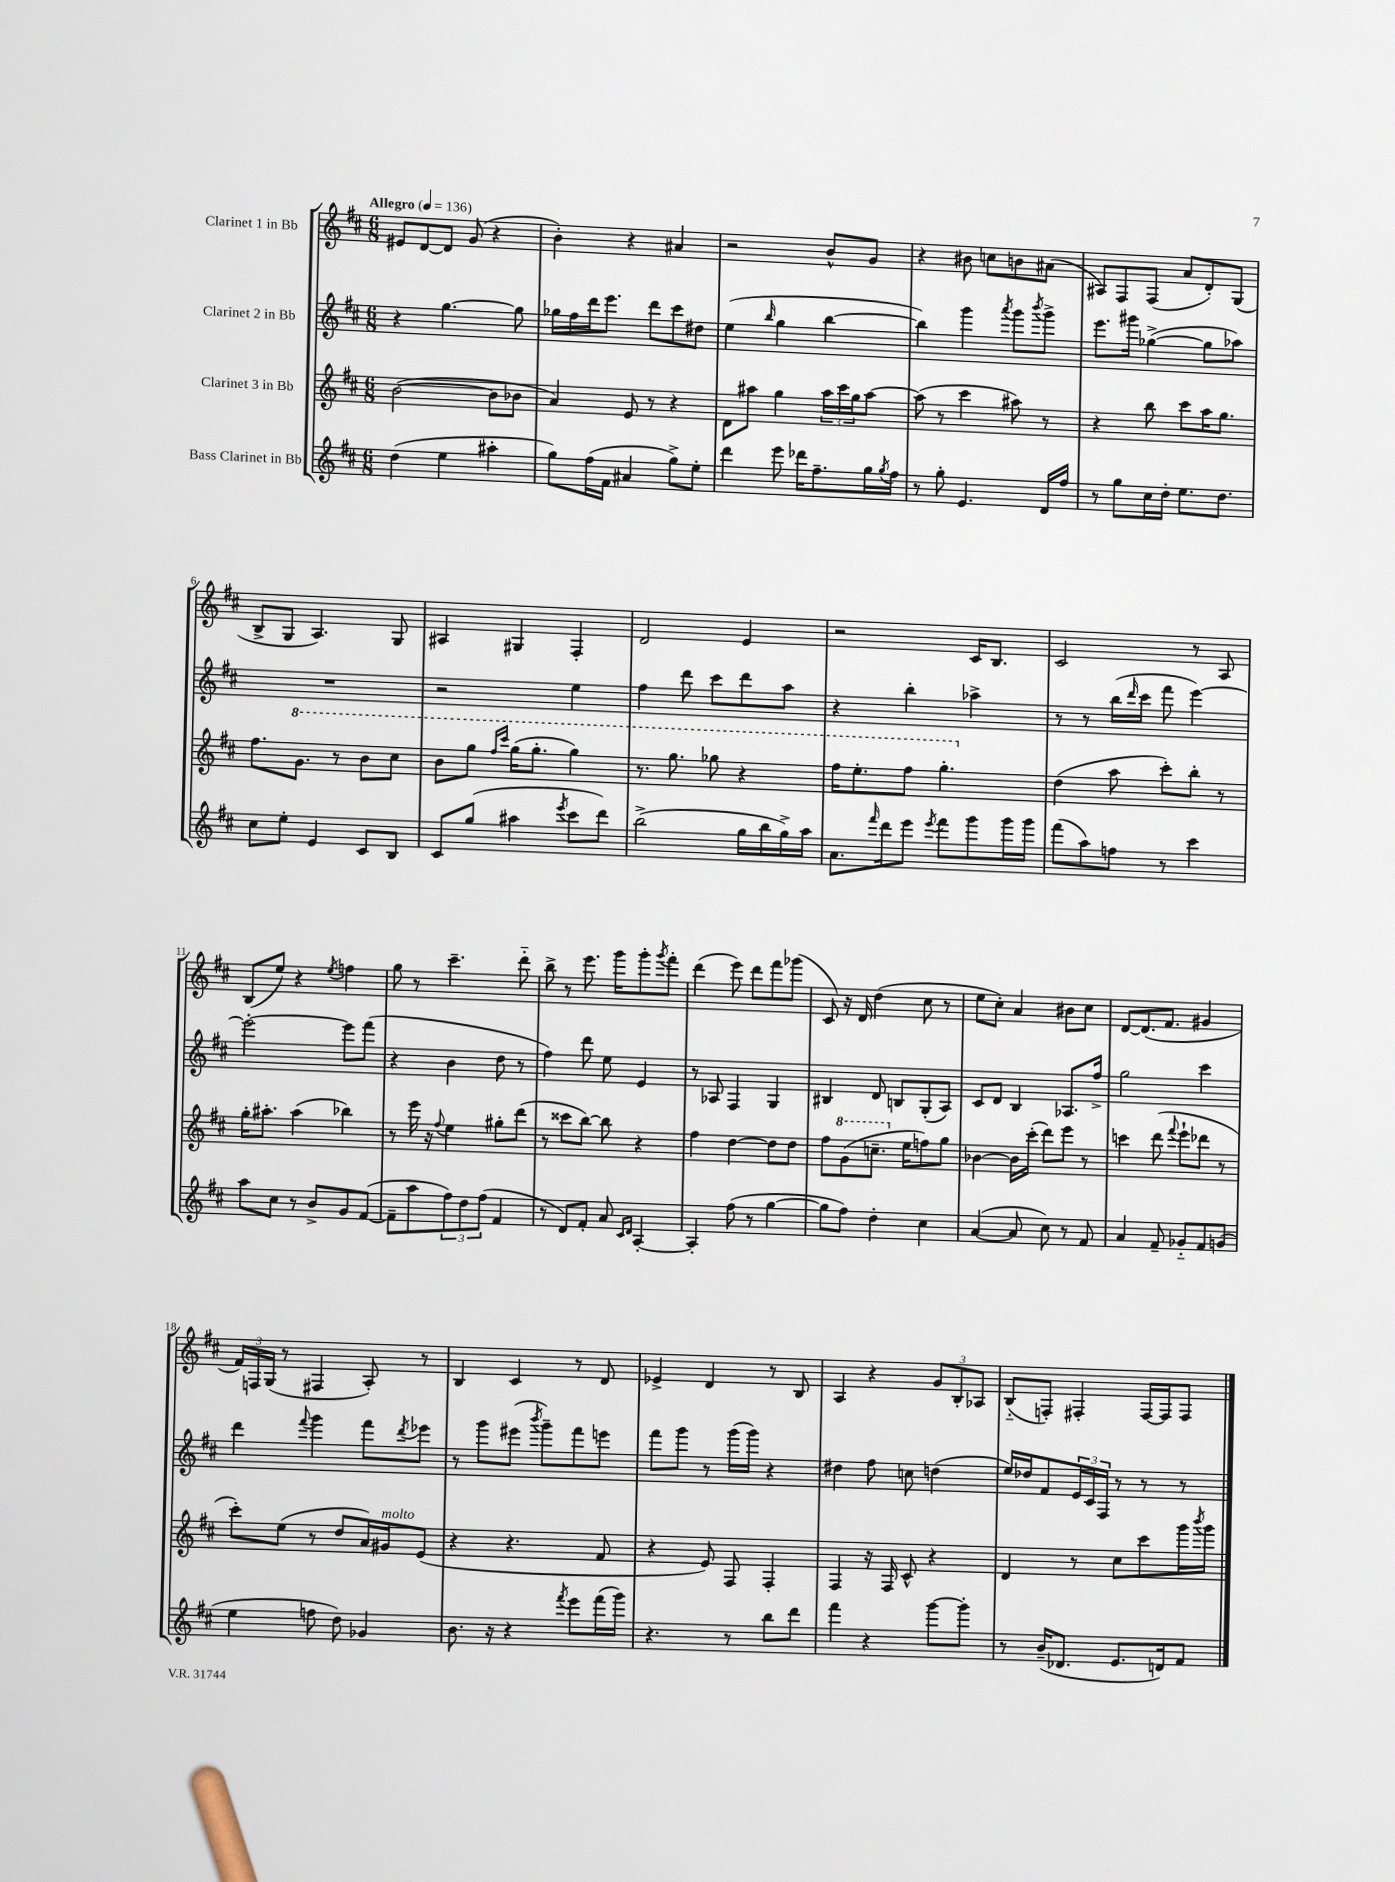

**kern	**kern	**kern	**kern
*staff4	*staff3	*staff2	*staff1
*clefG2	*clefG2	*clefG2	*clefG2
*k[f#c#]	*k[f#c#]	*k[f#c#]	*k[f#c#]
*M6/8	*M6/8	*M6/8	*M6/8
*MM136	*MM136	*MM136	*MM136
(4dd\	([2b\	4r	8e#/L
.	.	.	[8d/
4ee\	.	[4.gg\	8d/]J
.	.	.	(8g/
4aa#'\	8b\]L	.	4r
.	8b-\J	8gg\]	.
=	=	=	=
8gg\L)	4a/)	16gg-\LL	4b'\)
.	.	16ff#\	.
(16ff#\L	.	16ddd\J	.
16f#\JJ	.	8.eee\J	.
4a#/	8e/	.	4r
.	8r	8ddd\L	.
8gg^\L)	4r	8ccc#\	4a#/
8ee'\J	.	8dd#\J	.
=	=	=	=
4ddd\	8d\L	(4ee\	2r
.	8aa#\J	.	.
.	.	16qqbb/	.
8eee\	4gg\	4gg\	.
16ddd-\LK	.	.	.
8.ff#~\	.	.	.
.	24aa#\LL	[4bb\	8b^^/L
.	24ccc#\	.	.
.	24gg\J	.	.
16gg\L	[8aa#\J	.	8g/J
8qgg/	.	.	.
16ff#\JJ	.	.	.
=	=	=	=
8r	(8aa#\]	4bb\])	4r
8gg'\	8r	.	.
4.e/	4ccc#\	4ggg\	8b#\
.	.	.	8cc\L
.	.	8qaaa/	.
.	8aa#\)	8ggg\L	8b\
.	.	8qbbb/	.
16d/LL	8r	8ggg^\J	(8a#\J
16ff#/JJ	.	.	.
=	=	=	=
8r	4r	8.eee\L	8A#/L)
8gg\L	.	.	8F#/
.	.	16ggg#\Jk	.
16cc#\L	8bb\	([4gg-^\	(8F#/J
16dd'\JJ	.	.	.
8.ee\L	8ccc#\L	.	8a/L
.	16aa\K	8gg-\]L	8d'/)
8.dd\J	8.gg\J	.	.
.	.	8aa-\J)	(8G/J
=	=	=	=
8cc#\L	8.ff#\L	2.r	8B^/L
8ee'\J	.	.	8G/J
.	8.gg\J	.	.
4e/	.	.	4.A/)
.	8r	.	.
8c#/L	8bb\L	.	.
8B/J	8ccc#\J	.	8G/
=	=	=	=
8c#/L	8bb\L	2r	4A#/
(8gg/J	8ggg\J	.	.
.	16qqfff#/LL	.	.
.	16qqcccc#/JJ	.	.
4aa#\	(16ggg\LK	.	4G#/
.	8.ggg'\J	.	.
8qeee/	.	.	.
8ccc#\L	4ggg\)	4ee\	4F#'/
8ddd\J)	.	.	.
=	=	=	=
(2bb^\	8.r	4ff#\	2d/
.	8.ggg\	.	.
.	.	8ddd\	.
.	8ggg-\	8ccc#\L	.
16gg\LL	4r	8ddd\	4e/
16bb\	.	.	.
16gg^\)	.	8aa\J	.
16aa\JJ	.	.	.
=	=	=	=
8.a\L	16fff#\LK	4r	2r
.	8.eee'\	.	.
16qqfff#/	.	.	.
16ddd\k	.	.	.
8eee\J	8fff#\J	4bb'\	.
8qeee/	.	.	.
8fff#\L	4.ggg'\	.	.
8ggg\	.	4aa-^\	16c#/LK
.	.	.	8.B/J
16ggg\L	.	.	.
16ggg\JJ	.	.	.
=	=	=	=
(8fff#\L	(4dd\	8r	2c#/
8aa\)	.	8r	.
8ff\J	8aa\	(16bb\LL	.
.	.	16qqddd/	.
.	.	16ccc#\JJ	.
8r	8ccc#'\L)	8fff#\	.
4ccc#\	8bb'\J	[4eee\)	8r
.	8r	.	8A/
=	=	=	=
8aa\L	16gg'\LK	2eee'\_	(8B/L
.	8.aa#'\J	.	.
8cc#\J	.	.	8ee/J)
8r	(4aa#\	.	4r
8b^/L	.	.	.
.	.	.	8qee/
8g/	4bb-\)	8eee\]L	4ff\
([8f#/J	.	(8fff#\J	.
=	=	=	=
8f#~\]L	8r	4r	8gg\
8aa\	16eee\	.	8r
.	16r	.	.
.	8qqff#/	.	.
12ff#\)	4ee\	4b\	4.ccc#~\
12dd\	.	.	.
(12ff#\J	.	.	.
4f#/	8gg#'\L	8dd\	.
.	(8ddd\J	8r	8ddd'~\
=	=	=	=
8r	8r	4ff#\)	8bb^\
8d/L)	8ccc##\L	.	8r
8f#'/J	[8bb\J)	8ddd\	8.eee\
8a/	8bb\]	8ee\	.
.	.	.	16ggg\LK
16qqc#/LL	.	.	.
16qqd/JJ	.	.	.
[4A'/	4r	4e/	8ggg'\
.	.	.	8qggg/
.	.	.	8fff#'\J
=	=	=	=
4A'/]	4ff#\	8r	(4ddd\
.	.	8A-/	.
(8ff#\	[4dd\	4F#/	8eee\)
8r	.	.	8ddd\L
[4gg\	8dd\]L	4G/	8fff#\
.	8dd\J	.	(8ggg-\J
=	=	=	=
8gg\]L	8ff#\L	4B#/	8c#/)
8ff#\J)	(8gg\	.	16r
.	.	.	16d/
4dd'\	8.ccc~\J	8d/	(4dd\
.	.	8B/L	.
.	16ee\LK	.	.
4cc#\	8ff\)	(8G'/	8cc#\
.	8gg\J	8A/J)	8r
=	=	=	=
([4a/	[4b-\	8c#/L	8ee\L
.	.	8d/J	8cc#'\J)
8a/]	16b-\]LL	4B/	4a/
.	(16ccc#'\JJ	.	.
8cc#\)	8ddd\L)	.	.
8r	8eee\J	8.A-/L	8b#\L
8f#/	8r	.	8cc#\J
.	.	16ff#^/Jk	.
=	=	=	=
4a/	4ccc\	2gg\	[8d/L
.	.	.	(8.d/]
8f#~/	(8ddd\	.	.
.	.	.	8.f#/J
.	8qqfff#/	.	.
8g-'~/L	8eee`\L	.	.
8f#/	8ddd-\J	4ccc#\	4g#/
(8g/J	8r	.	.
=	=	=	=
4ee\	8ccc#'\L)	4ddd\	24f#/LL)
.	.	.	24F/
.	.	.	(24G/JJ
.	(8ee\J	.	8r
.	.	8qqfff#/	.
8ff\	8r	4ggg\	4F#/
8dd\)	8dd/L	.	.
4g-/	16a/L)	8fff#\L	8A'/)
.	16g#/J	.	.
.	.	8qddd/	.
.	(8e/J	8eee-\J	8r
=	=	=	=
8.b\	4r	8r	4B/
.	.	8ggg\L	.
16r	.	.	.
4r	4.r	(8eee#\J	4c#/
.	.	8qbbb/	.
.	.	8ggg~\L)	.
8qfff#/	.	.	.
8eee\L	.	8fff#\	8r
(16fff#\L	8f#/	8eee\J	8d/
16ggg\JJ)	.	.	.
=	=	=	=
4.r	4r	8fff#\L	4e-^/
.	.	8ggg\J	.
.	8e/)	8r	4d/
8r	8F#/	(16ggg\LL	.
.	.	16ggg\JJ)	.
8bb\L	4F#'/	4r	8r
8ddd\J	.	.	8B/
=	=	=	=
4fff#\	4F#/	4dd#\	4A/
4r	16r	8ff#\	4r
.	16F#/	.	.
.	8c#^^/	8cc\	.
[8ggg\L	4r	(4dd\	12g/L
.	.	.	12B'/
8ggg'\]J	.	.	.
.	.	.	12A-/J
=	=	=	=
8r	4d/	16ee/LL)	(8B'~/L
.	.	16dd-/J	.
(16b~/LK	.	8f#/	8F'/J)
8.d-/J	.	.	.
.	8r	24e/L	4F#'/
.	.	24c#/	.
.	.	24F#/JJ	.
8.e/L	8cc#\L	8r	.
.	8ccc#\	8r	[16F#/LL
16d/k)	.	.	16F#/]J
8f#/J	16ggg\L	8r	8F#/J
.	8qbbb/	.	.
.	16ggg\JJ	.	.
==	==	==	==
*-	*-	*-	*-
